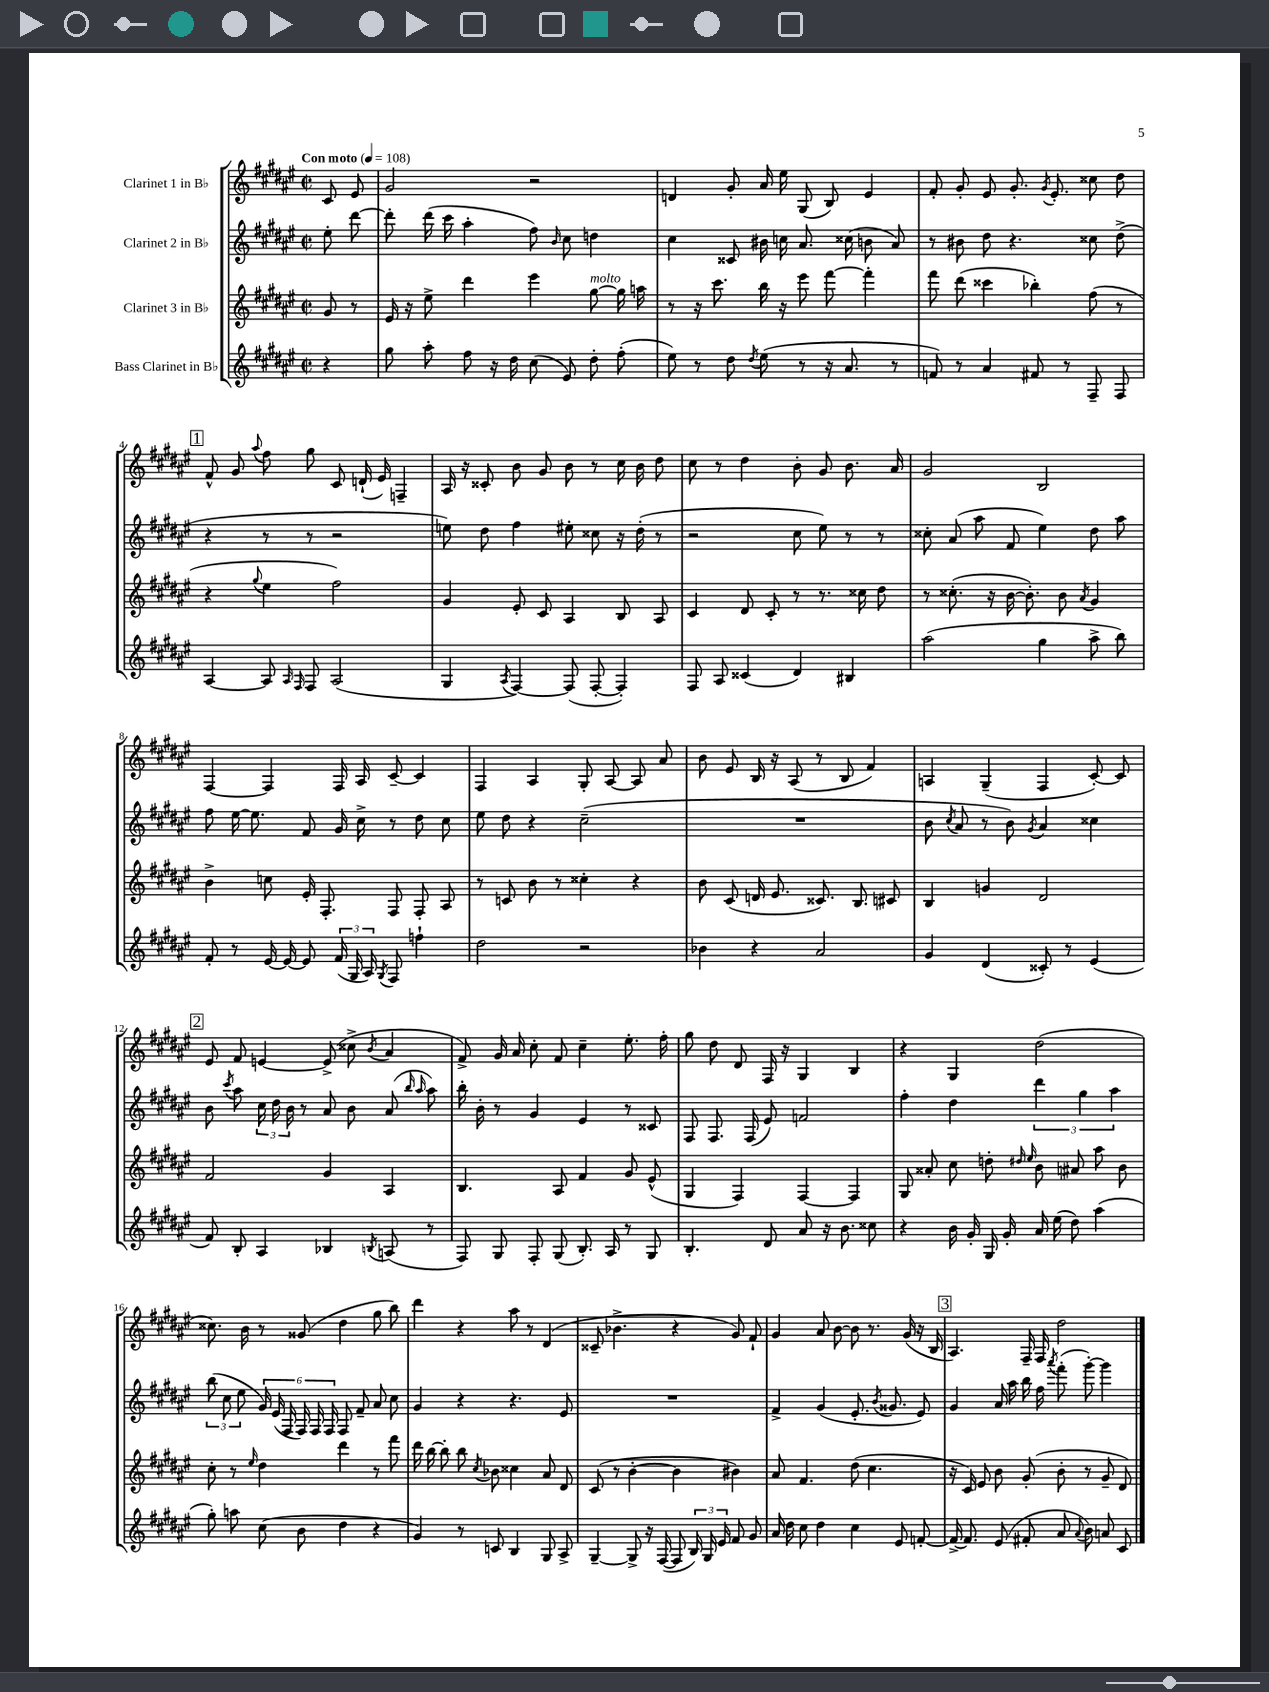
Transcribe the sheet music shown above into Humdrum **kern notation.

**kern	**kern	**kern	**kern
*part4	*part3	*part2	*part1
*staff4	*staff3	*staff2	*staff1
*I"Bass Clarinet in B♭	*I"Clarinet 3 in B♭	*I"Clarinet 2 in B♭	*I"Clarinet 1 in B♭
*clefG2	*clefG2	*clefG2	*clefG2
*k[f#c#g#d#a#e#]	*k[f#c#g#d#a#e#]	*k[f#c#g#d#a#e#]	*k[f#c#g#d#a#e#]
*M2/2	*M2/2	*M2/2	*M2/2
*met(c|)	*met(c|)	*met(c|)	*met(c|)
*MM108	*MM108	*MM108	*MM108
=	=	=	=
!	!	!	!LO:TX:a:B:t=Con moto
4r	8g#/	8ee#'\	8c#/
.	8r	[8ddd#\	8e#/
=1	=1	=1	=1
8gg#\	16e#/	8ddd#'\]	2g#/
.	16r	.	.
8aa#'\	8ee#^\	(16ddd#\	.
.	.	16ccc#\	.
8ff#\	4ddd#\	4aa#'\	.
16r	.	.	.
16dd#\	.	.	.
(8cc#\	4eee#\	8ff#\)	2r
.	.	16qqb/	.
8e#/)	.	8cc#\	.
!	!LO:TX:a:i:t=molto	!	!
8dd#'\	[8gg#\	4ddn\	.
(8ff#'\	16gg#\]	.	.
.	16aan\	.	.
=2	=2	=2	=2
8ee#\)	8r	4cc#\	4dn/
8r	16r	.	.
.	8.ccc#\	.	.
8dd#\	.	8c##X/	8g#'/
8qdd#/	.	.	.
(8ee#\	16bb\	16b#X\	16a#/
.	16r	16ccn\	16ee#\
8r	8eee#\	8.a#/	(8G#/
16r	[8fff#\	.	8B/)
8.a#/	.	(16cc##X\	.
.	4fff#'\]	8bn\	4e#/
8r	.	8a#/)	.
=3	=3	=3	=3
8fn/)	8fff#\	8r	8f#'/
8r	(8ddd#\	8b#X\	8g#'/
4a#/	4ccc##X\	8dd#\	8e#/
.	.	4.r	8.g#'/
8f#X/	4bb-X'\)	.	.
.	.	.	8qg#/
.	.	.	8.e#'/
8r	.	.	.
8F#~/	(8ff#\	8cc##X\	8cc##X\
8F#/	8r	(8dd#^\	8dd#\
!!LO:LB:g=z
!!LO:REH:place=s1:t=1
=4	=4	=4	=4
[4A#/	4r	4r	8f#^^/
.	.	.	8g#/
.	8qqgg#/	.	8qqaa#/
8A#/]	4ee#\	8r	8ff#\
16qqA#/	.	.	.
16qqF#/	.	.	.
8F#/	.	8r	8gg#\
(2A#/	2ff#\)	2r	8c#/
.	.	.	(16dn`/
.	.	.	16e#/)
.	.	.	4Fn~/
=5	=5	=5	=5
4G#/	4g#/	8een\)	16A#/
.	.	.	16r
.	.	8dd#\	8c##X'/
8qA#/	.	.	.
[4F#/)	8e#'/	4ff#\	8b\
.	8c#/	.	8g#/
(8F#/]	4A#/	8ee#X'\	8b\
[8F#'/	.	8cc##X\	8r
4F#'/])	8B/	16r	16cc#\
.	.	(16dd#'\	16b\
.	8A#/	8r	8dd#\
=6	=6	=6	=6
8F#/	4c#/	2r	8cc#\
8A#/	.	.	8r
(4c##X/	8d#/	.	4dd#\
.	8c#'/	.	.
4d#/)	8r	8cc#\	8b'\
.	8.r	8ee#\)	8g#/
4B#X/	.	8r	8.b\
.	16cc##X\	.	.
.	8dd#\	8r	.
.	.	.	16a#/
=7	=7	=7	=7
(2aa#\	8r	8cc##X'\	2g#/
.	(8.cc##X'\	(8a#/	.
.	.	8aa#\	.
.	16r	.	.
.	[16b\	8f#/	.
.	8.b'\])	.	.
4gg#\	.	4ee#\)	2B/
.	8b\	.	.
.	8qa#/	.	.
8aa#^\	4g#/	8dd#\	.
8bb\)	.	8aa#\	.
!!LO:LB:g=z
=8	=8	=8	=8
8f#'/	4b^\	8ff#\	[4F#/
8r	.	[16ee#\	.
.	.	8.ee#\]	.
[16e#/	8ccn\	.	4F#/]
16e#/_	.	.	.
8e#/]	16e#'/	8f#/	.
.	8.F#'/	.	.
(24f#/	.	16g#/	16F#/
24G#/	.	.	.
.	.	16cc#^\	16A#/
24A#/)	.	.	.
8qG#/	.	.	.
8F#/	8F#/	8r	[8c#~/
4ffn`\	8F#'/	8dd#\	4c#/]
.	8A#/	8cc#\	.
=9	=9	=9	=9
2dd#\	8r	8ee#\	4F#/
.	8cn/	8dd#\	.
.	8b\	4r	4A#/
.	8r	.	.
2r	4cc##X'\	(2cc#~\	8G#'/
.	.	.	[8A#/
.	4r	.	8A#/]
.	.	.	8a#/
=10	=10	=10	=10
4b-X\	8b\	1r	8b\
.	(8c#/	.	8e#/
4r	16dn/	.	16B/
.	8.e#/	.	16r
.	.	.	(8A#/
2a#/	8.c##X/)	.	8r
.	.	.	8B/
.	8.B/	.	.
.	.	.	4f#/)
.	8c#X/	.	.
=11	=11	=11	=11
4g#/	4B/	8b\	4An/
.	.	8qcc#/	.
.	.	8a#/	.
(4d#/	4gn/	8r	(4G#~/
.	.	8b\)	.
.	.	8qg#/	.
8c##X'/)	2d#/	4a#/	4F#/
8r	.	.	.
(4e#/	.	4cc##X\	[8c#'/)
.	.	.	8c#/]
!!LO:LB:g=z
!!LO:REH:place=s1:t=2
=12	=12	=12	=12
8f#/)	2f#/	8b\	8e#/
.	.	8qccc#/	.
8B'/	.	8aa#\	8f#/
4A#/	.	24cc#\	[4en/
.	.	24dd#\	.
.	.	24b\	.
.	.	8r	.
4B-X/	4g#/	8a#/	(8e^/]
.	.	8b\	8cc##X^\
8qBn/	.	.	8qb/
(8An/	4A#/	(8a#/	4a#/
.	.	16qqbb/	.
.	.	16qqaa#/	.
8r	.	8aa#\)	.
=13	=13	=13	=13
8F#/)	4.B/	16bb'\	8f#^/)
.	.	16b'\	.
8G#/	.	8r	16g#/
.	.	.	16a#/
8F#'/	.	4g#/	8cc#'\
(8G#/	8A#/	.	8f#/
8.B'/)	4f#/	4e#/	4cc#~\
16A#/	.	.	.
8r	8g#/	8r	8.ee#'\
8G#/	(8e#^^/	8c##X/	.
.	.	.	16ff#'\
=14	=14	=14	=14
4.B'/	4G#/	8F#/	8gg#\
.	.	8.F#/	8dd#\
.	4F#/)	.	8d#/
.	.	(16F#/	.
8d#/	.	8e#/)	16F#/
.	.	.	16r
8a#/	[4F#/	2fn/	4G#/
16r	.	.	.
8.b\	.	.	.
.	4F#/]	.	4B/
8cc##X\	.	.	.
=15	=15	=15	=15
4r	8G#/	4ff#'\	4r
.	8a##X'/	.	.
16b\	8cc#\	4dd#\	4G#/
16g#'/	.	.	.
16G#/	8ddn'\	.	.
16g#'/	.	.	.
.	16qqdd#X/	.	.
.	16qqee#/	.	.
16a#/	8b\	6ddd#\	(2dd#\
(16ee#\	.	.	.
8dd#\)	8a#X/	.	.
.	.	6gg#\	.
(4aa#\	8aa#\	.	.
.	.	6aa#\	.
.	8b\	.	.
!!LO:LB:g=z
=16	=16	=16	=16
8gg#'\)	8cc#'\	(12bb\	8.cc##X\)
.	.	12cc#\	.
8aan\	8r	.	.
.	.	12ee#\	.
.	.	.	16b\
.	16qqee#/	.	.
(8cc#\	4dd#\	24g#/)	8r
.	.	(24e#/	.
.	.	24F#/	.
8b\	.	24F#/)	(8g##X/
.	.	24F#/	.
.	.	24F#/	.
4dd#\	4ddd#\	8F#/	4dd#\
.	.	8f#~/	.
4r	8r	8a#/	8gg#\
.	8fff#\	8cc#\	8bb\)
=17	=17	=17	=17
4g#/)	16ddd#\	4g#/	4ddd#\
.	[16bb\	.	.
.	8bb'\]	.	.
8r	8bb\	4r	4r
.	8qcc#/	.	.
8cn/	8b-X\	.	.
4B/	4cc##X\	4.r	8aa#\
.	.	.	8r
8G#/	8a#/	.	(4d#/
8A#^/	8d#/	8e#/	.
=18	=18	=18	=18
[4G#~/	(8c#/	1r	8c##X~/
.	8r	.	4.b-X^\
8G#^/]	[4b'\	.	.
16r	.	.	.
([16F#/	.	.	.
8F#/]	4b\]	.	4r
24B/)	.	.	.
24G#/	.	.	.
24e#/	.	.	.
8f#/	4b#X\)	.	8g#/)
8g#/	.	.	8f#`/
=19	=19	=19	=19
16a#/	8a#/	4f#^/	4g#/
16dd#\	.	.	.
8cc#\	4.f#/	.	.
4dd#\	.	(4g#/	8a#/
.	.	.	[8b\
4cc#\	(8dd#\	8.e#'/	8b\]
.	4.cc#\	.	8.r
.	.	8qb/	.
.	.	8.g##X/	.
8e#/	.	.	.
.	.	.	(16g#/
[8fn'/	.	8e#/)	16r
.	.	.	16B/
!!LO:REH:place=s1:t=3
=20	=20	=20	=20
16f^/_	16r	4g#/	4.A#/)
8.f/]	16c#/)	.	.
.	8e#/	.	.
(8e#/	8b\	16a#/	.
.	.	16aa#\	.
8f#X'/	(8g#'/	16bb\	16F#~/
.	.	16ff#\	16F#/
.	.	8qaaa#/	.
8a#/	8b'\	(8fff#'\	2dd#\
8qqa#/	.	.	.
8b\)	8r	[8ggg#'\)	.
8an/	8g#~/	4ggg#\]	.
8c#/	8d#/)	.	.
==	==	==	==
*-	*-	*-	*-
